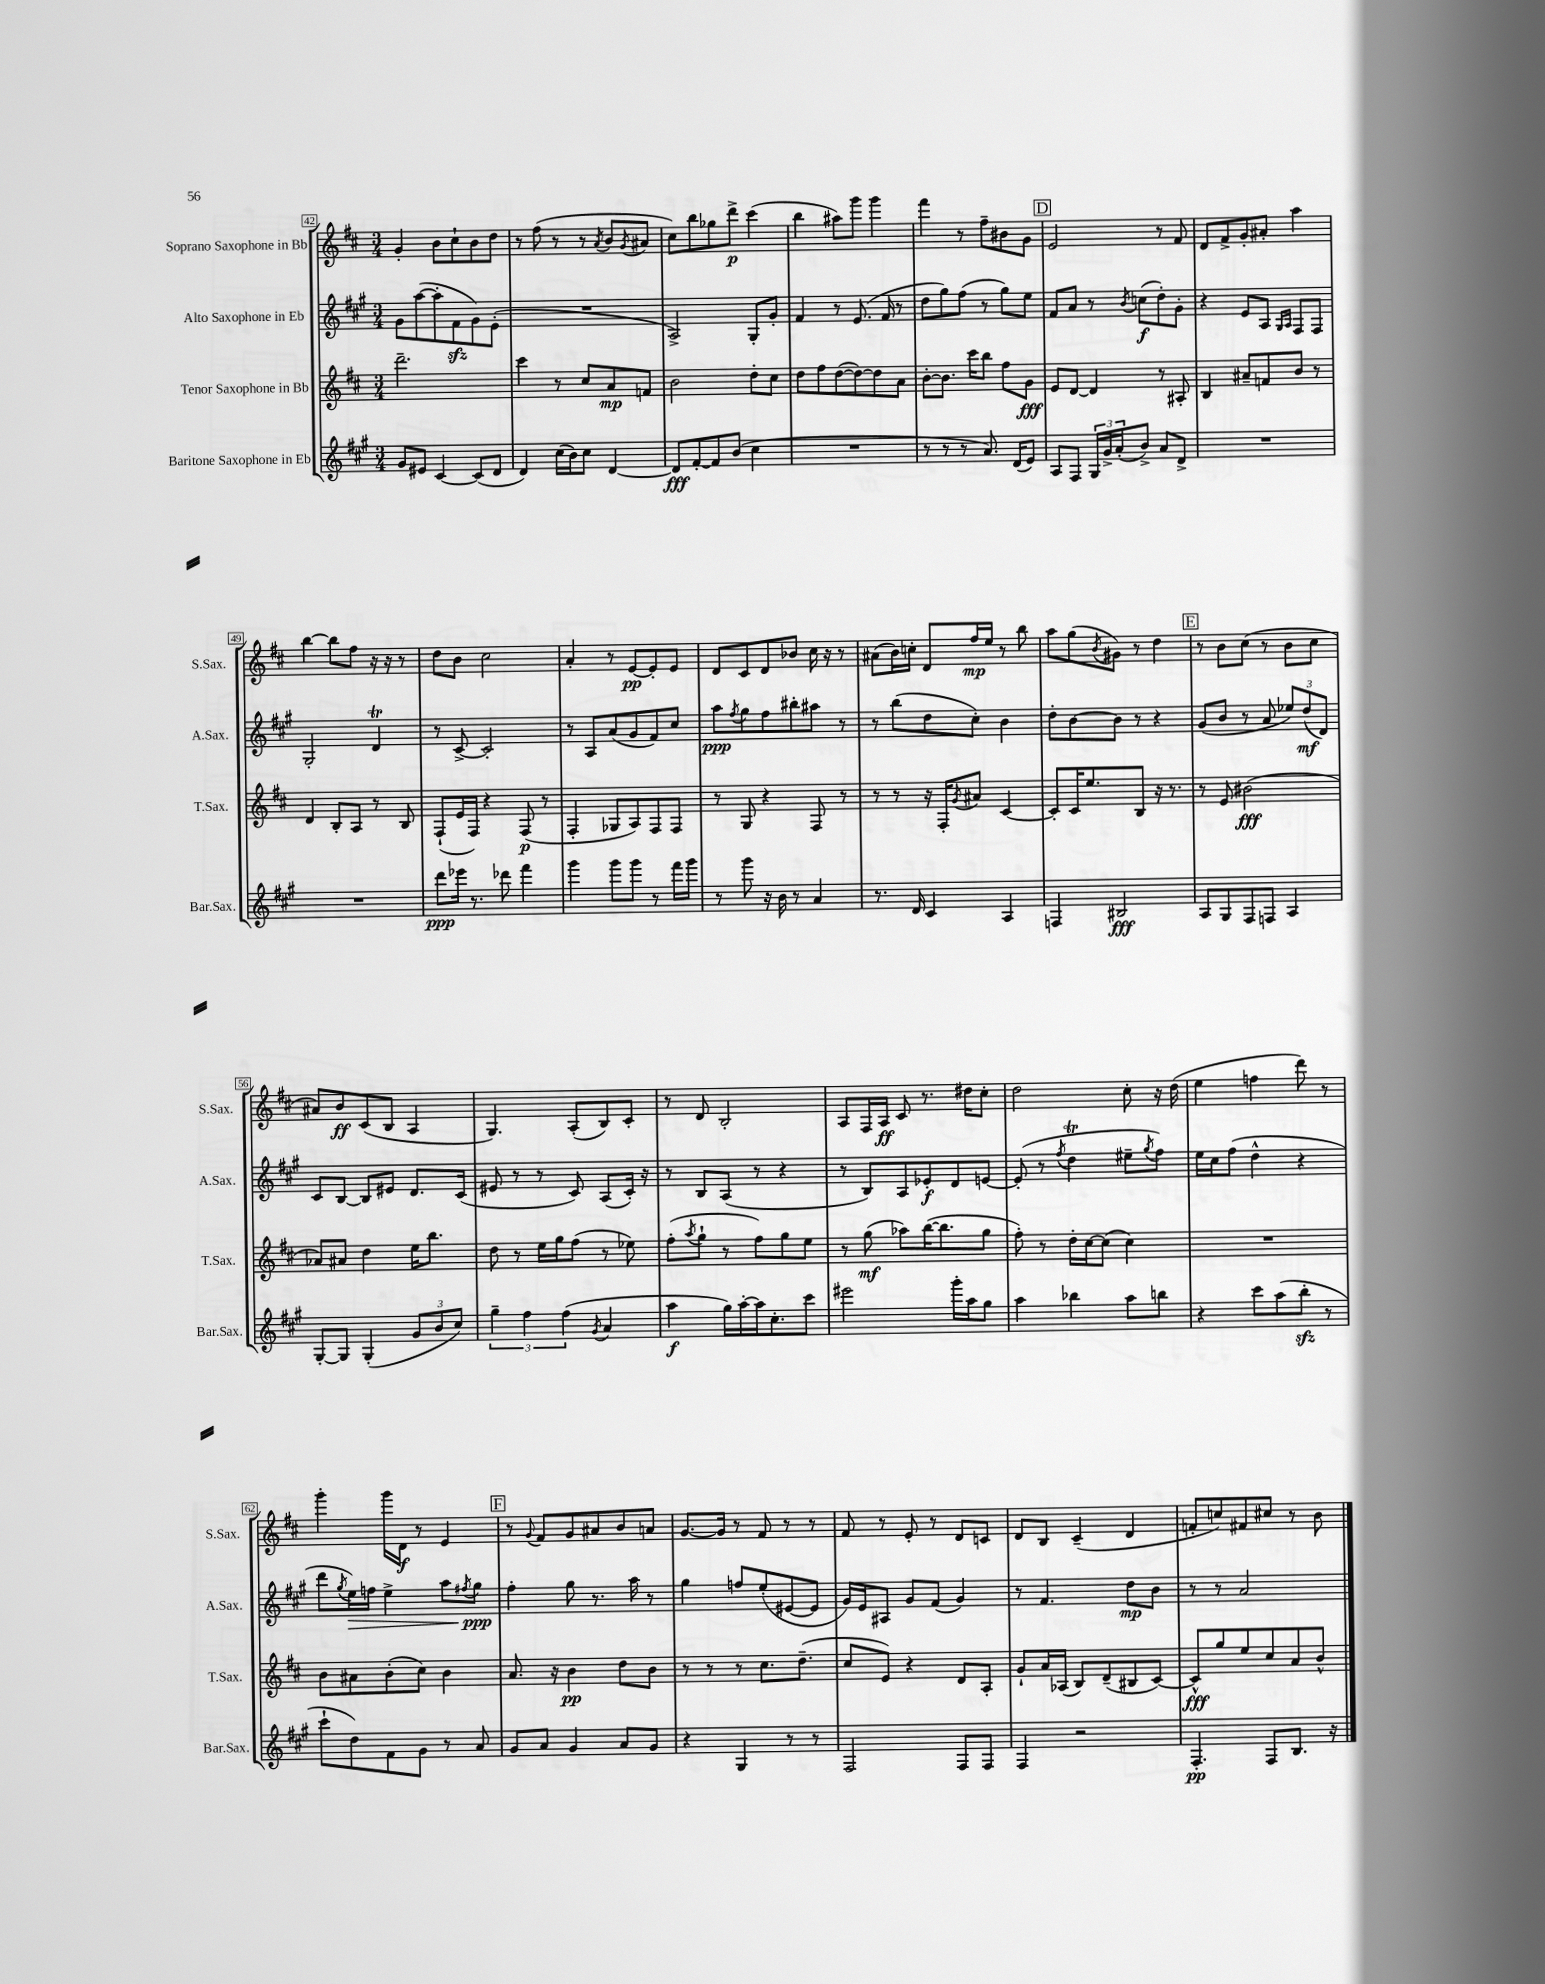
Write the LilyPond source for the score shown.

<<
\new StaffGroup <<
\new Staff = "s0" \with { instrumentName = "Soprano Saxophone in Bb" shortInstrumentName = "S.Sax." } {
    \clef treble \key d \major \numericTimeSignature \time 3/4
    g'4-. b'8 cis''8-! b'8 d''8 |
    r8 fis''8( r8 r8 \acciaccatura { a'8 } b'8 \acciaccatura { g'8 } ais'8 |
    cis''8) b''8 ges''8 d'''8->\p cis'''4( |
    b''4 ais''8) g'''8 g'''4 |
    fis'''4 r8 fis''8-- bis'8 g'8 |
    \mark \markup { \box "D" } e'2 r8 fis'8 |
    d'8 fis'8-> g'8-. ais'8-. a''4 |
    b''4~ b''8 fis''8 r16 r16 r8 |
    d''8 b'8 cis''2 |
    a'4-. r8 e'8~\pp e'8-. e'8 |
    d'8 cis'8 d'8 bes'8 cis''16 r16 r8 |
    ais'8( b'16) c''16-. d'8 fis''16\mp e''16 r8 b''8 |
    a''8 g''8( \acciaccatura { b'8 } gis'8) r8 d''4 |
    \mark \markup { \box "E" } r8 b'8 cis''8( r8 b'8 cis''8 |
    ais'8) b'8\ff cis'8( b8 a4 |
    g4.) a8-.( b8) cis'8-. |
    r8 d'8 b2-. |
    a8 fis16 a16\ff cis'8 r8. dis''16 cis''8-. |
    d''2 cis''8-. r16 d''16( |
    e''4 f''4 d'''8) r8 |
    g'''4-. g'''16 d'16\f r8 e'4 |
    \mark \markup { \box "F" } r8 \appoggiatura { g'8 } fis'8 g'8 ais'8 b'8 a'8 |
    g'8.~ g'16 r8 fis'8 r8 r8 |
    fis'8 r8 e'8-. r8 d'8 c'8 |
    d'8 b8 cis'4--( d'4 |
    f'8-. c''8) fis'8 cis''8 r8 b'8 \bar "|." |
}
\new Staff = "s1" \with { instrumentName = "Alto Saxophone in Eb" shortInstrumentName = "A.Sax." } {
    \clef treble \key a \major \numericTimeSignature \time 3/4
    gis'8 a''8~( a''8-. fis'8\sfz gis'8) e'8-.( |
    R2. |
    a2->) gis8-. gis'8-. |
    fis'4 r8 e'8.( fis'16 r8 |
    d''8 gis''8) fis''8( r8 gis''8) e''8 |
    \mark \markup { \box "D" } fis'8 a'8 r8 \acciaccatura { b'8 } c''8\f( d''8-.) gis'8-. |
    r4 e'8 a8 \grace { gis16 a16 } fis8 fis8 |
    gis2-. d'4\trill |
    r8 cis'8~-> cis'2-. |
    r8 a8 a'8( gis'8 fis'8) cis''8 |
    a''8\ppp \acciaccatura { fis''8 } gis''8 fis''8 bis''8-. ais''8 r8 |
    r8 b''8( d''8 cis''8-.) b'4 |
    d''8-. b'8~ b'8 r8 r4 |
    \mark \markup { \box "E" } gis'8( b'8 r8 a'8 \tuplet 3/2 { ees''8) d''8\mf( d'8) } |
    cis'8 b8~ b8 eis'8 d'8. cis'16( |
    eis'8 r8 r8 cis'8) a8( cis'16-.) r16 |
    r8 b8 a8( r8 r4 |
    r8 b8) a8 ees'8-.\f d'8 e'8~ |
    e'8-.( r8 \acciaccatura { fis''8 } d''4\trill eis''8-- \acciaccatura { gis''8 } fis''8) |
    e''16 cis''16 fis''8( d''4-^ r4 |
    d'''8 \acciaccatura { gis''8 } e''16\>) f''16 e''4-> a''8 \acciaccatura { fis''8 } gis''8\ppp\! |
    \mark \markup { \box "F" } fis''4-. gis''8 r8. a''16 r8 |
    gis''4 f''8 e''8-.( eis'8~ eis'8 |
    gis'16) e'16 ais8 gis'8 fis'8( gis'4) |
    r8 fis'4. d''8\mp b'8 |
    r8 r8 a'2 \bar "|." |
}
\new Staff = "s2" \with { instrumentName = "Tenor Saxophone in Bb" shortInstrumentName = "T.Sax." } {
    \clef treble \key d \major \numericTimeSignature \time 3/4
    d'''2.-- |
    cis'''4 r8 cis''8 a'8\mp f'8 |
    b'2 d''8-. cis''8 |
    d''8 fis''8 d''8~( d''8~) d''8 a'8 |
    b'8~-. b'8. cis'''16 b''8 fis''8 g'8\fff |
    \mark \markup { \box "D" } e'8 d'8~ d'4 r8 ais8-. |
    b4 ais'8-- f'8 b'8 r8 |
    d'4 b8-. a8 r8 b8 |
    fis8-!( e'16 fis16) r4 fis8\p( r8 |
    fis4-. ges8 a8) fis8 fis8 |
    r8 g8 r4 fis8 r8 |
    r8 r8 r16 fis16-. \acciaccatura { g'8 } ais'8 cis'4~ |
    cis'8-. cis'16 e''8. b8 r16 r8. |
    \mark \markup { \box "E" } r8 e'8 bis'2\fff( |
    aes'8) ais'8 d''4 e''16 b''8. |
    d''8 r8 e''16 g''16 fis''8( r8 ees''8) |
    fis''8-.( \acciaccatura { a''8 } g''8-! r8 fis''8) g''8 e''8 |
    r8 g''8\mf( aes''8) b''16~( b''8. g''8 |
    fis''8-.) r8 d''16-. cis''16~ cis''8( cis''4) |
    R2. |
    b'8 ais'8 b'8-.( cis''8) b'4 |
    \mark \markup { \box "F" } a'8. r16 b'4\pp d''8 b'8 |
    r8 r8 r8 cis''8. d''8.--( |
    cis''8 e'8) r4 d'8 a8-. |
    g'8-! a'16 aes16( b8) d'8--( bis8 cis'8~) |
    cis'8-^\fff g''8 e''8 cis''8 a'8 b'8-^ \bar "|." |
}
\new Staff = "s3" \with { instrumentName = "Baritone Saxophone in Eb" shortInstrumentName = "Bar.Sax." } {
    \clef treble \key a \major \numericTimeSignature \time 3/4
    gis'8 eis'8 cis'4~ cis'8( d'8 |
    d'4) cis''16( b'16) cis''8 d'4~ |
    d'8\fff fis'8~-. fis'8 b'8( cis''4 |
    R2. |
    r8 r8 r8 a'8.) d'16( e'8) |
    \mark \markup { \box "D" } a8 fis8 \tuplet 3/2 { gis16 gis'16-> a'16-.( } b'8->) a'8 d'8-> |
    R2. |
    R2. |
    d'''8\ppp ees'''16 r8. des'''8 fis'''4 |
    gis'''4 gis'''8 gis'''8 r8 fis'''16 gis'''16 |
    r8 gis'''8 r16 b'16 r8 a'4 |
    r8. d'16 cis'4 a4 |
    f4 bis2\fff |
    \mark \markup { \box "E" } a8 gis8 fis8 f8 a4 |
    gis8~-. gis8 gis4-.( \tuplet 3/2 { gis'8 b'8 cis''8) } |
    \tuplet 3/2 { gis''4-- fis''4 fis''4( } \acciaccatura { gis'8 } a'4 |
    a''4\f gis''16) a''16~-. a''16 cis''8.-. cis'''8 |
    eis'''2 gis'''16-. a''16 gis''8 |
    a''4 bes''4 a''8 b''8 |
    r4 cis'''8 a''8( b''8-.\sfz r8 |
    cis'''8-! d''8) fis'8 gis'8 r8 a'8 |
    \mark \markup { \box "F" } gis'8 a'8 gis'4 a'8 gis'8 |
    r4 gis4 r8 r8 |
    fis2 fis8 fis8 |
    fis4 r2 |
    fis4.-.\pp fis8 b8. r16 \bar "|." |
}
>>
>>
\layout { \context { \Score currentBarNumber = #42 \override BarNumber.stencil = #(make-stencil-boxer 0.1 0.3 ly:text-interface::print) } }
